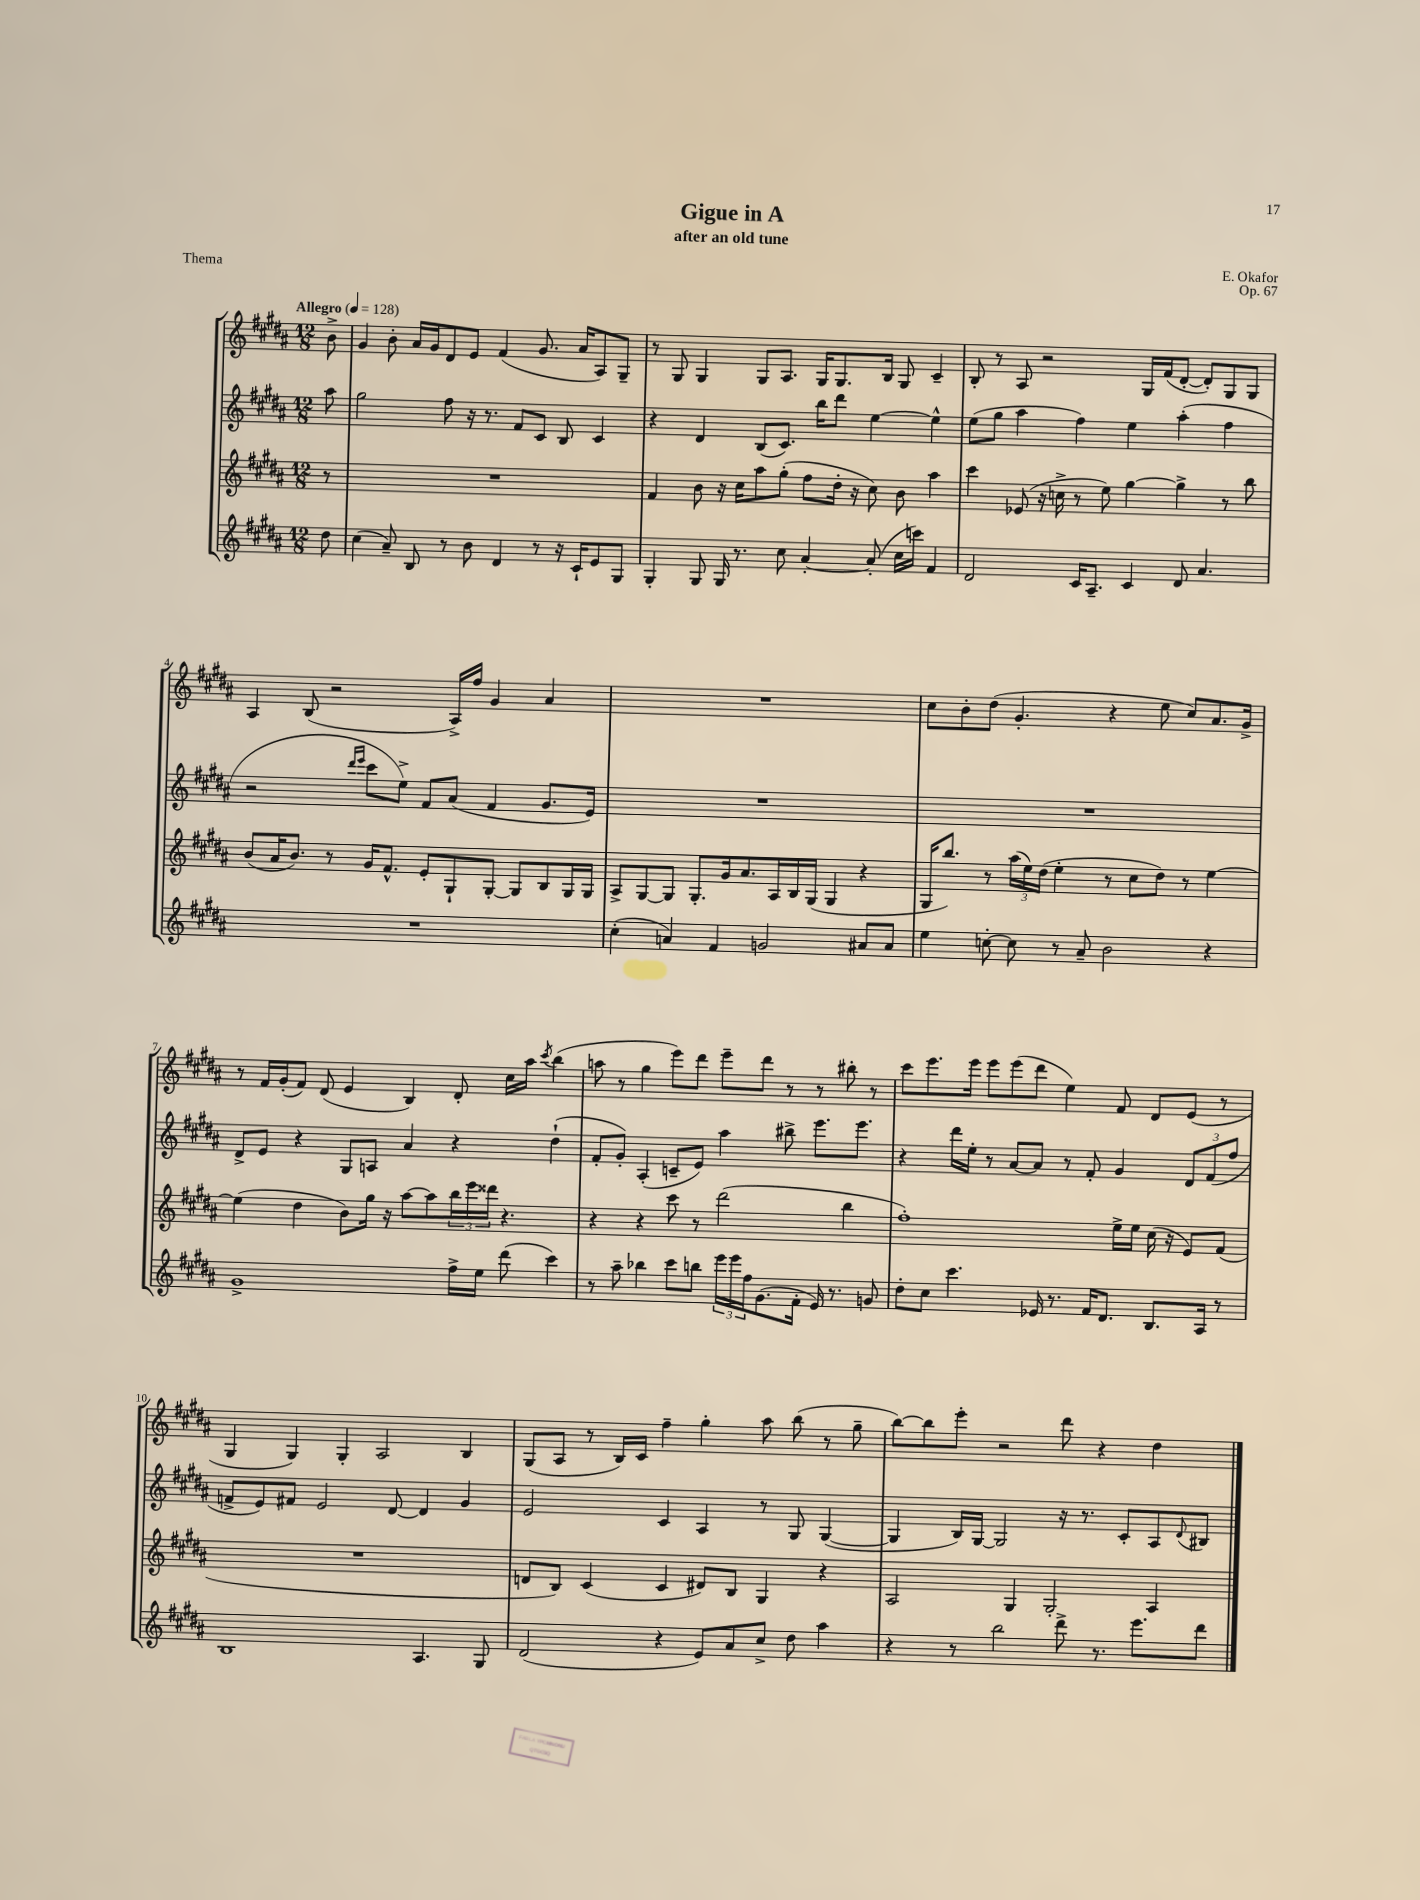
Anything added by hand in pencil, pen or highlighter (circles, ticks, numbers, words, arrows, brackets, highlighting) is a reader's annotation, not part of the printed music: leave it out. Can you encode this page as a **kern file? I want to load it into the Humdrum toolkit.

**kern	**kern	**kern	**kern
*part4	*part3	*part2	*part1
*staff4	*staff3	*staff2	*staff1
*clefG2	*clefG2	*clefG2	*clefG2
*k[f#c#g#d#a#]	*k[f#c#g#d#a#]	*k[f#c#g#d#a#]	*k[f#c#g#d#a#]
*M12/8	*M12/8	*M12/8	*M12/8
*MM128	*MM128	*MM128	*MM128
=	=	=	=
!	!	!	!LO:TX:a:B:t=Allegro
8dd#\	8r	8aa#\	8b^\
=1	=1	=1	=1
(4cc#\	1.r	2gg#\	4g#/
8a#~/)	.	.	8b'\
8B/	.	.	16a#/LL
.	.	.	16g#/J
8r	.	8ff#\	8d#/
8b\	.	16r	8e/J
.	.	8.r	.
4d#/	.	.	(4f#/
.	.	8f#/L	.
8r	.	8c#/J	8.g#/
16r	.	8B/	.
16c#`/KL	.	.	16a#/KL
8e/	.	4c#/	8A#/)
8G#/J	.	.	8G#~/J
=2	=2	=2	=2
4G#'/	4f#/	4r	8r
.	.	.	8G#/
8G#/	8b\	4d#/	4G#/
16G#/	16r	.	.
8.r	16cc#\KL	.	.
.	8aa#\	(8B/L	8G#/L
8cc#\	(8gg#'\J	8.c#/J)	8.A#/J
[4a#'/	8ff#\L	.	.
.	.	16bb\KL	16G#/KL
.	16dd#'\Jk	8ddd#\J	8.G#/
.	16r	.	.
(8a#'/]	8cc#\)	[4ee\	.
.	.	.	16B/Jk
16cc#\LL	8b\	.	8G#/
16cccn\JJ)	.	.	.
4f#/	4aa#\	4ee^^\]	4c#~/
=3	=3	=3	=3
2d#/	4ccc#\	(8ee\L	8B'/
.	.	8gg#\J	8r
.	(8e-X/	4aa#\	8A#/
.	16r	.	2r
.	16ccn^\	.	.
16c#/KL	8r	4ff#\)	.
8.A#~/J	.	.	.
.	8ee\)	.	.
4c#/	[4gg#\	4ee\	.
.	.	.	16G#/LL
.	.	.	(16f#/J
8d#/	4gg#^\]	(4aa#'\	[8d#'/J
4.a#/	.	.	8d#'/L])
.	8r	4ff#\	8G#/
.	8bb\	.	8G#/J
!!LO:LB:g=z
=4	=4	=4	=4
1.r	(8b/L	2r	4A#/
.	16a#/K	.	.
.	8.b/J)	.	.
.	.	.	(8B/
.	8r	.	2r
.	.	16qqddd#/LL	.
.	.	16qqeee/JJ	.
.	16g#/KL	8ccc#\L	.
.	8.f#^^/J	.	.
.	.	8ee^\J)	.
.	8e'/L	8f#/L	.
.	8G#`/	(8a#/J	16A#^/LL)
.	.	.	16ff#/JJ
.	[8G#'/J	4f#/	4g#/
.	8G#/L]	.	.
.	8B/	8.g#/L	4a#/
.	16G#/L	.	.
.	16G#/JJ	16e/Jk)	.
=5	=5	=5	=5
(4cc#'\	8A#^/L	1.r	1.r
.	[8G#/	.	.
4an/)	8G#/J]	.	.
.	8.G#'/L	.	.
4f#/	.	.	.
.	16g#/k	.	.
.	8.a#/	.	.
2gn/	.	.	.
.	16A#/L	.	.
.	16B/	.	.
.	(16G#/JJ	.	.
.	4G#/	.	.
8a#X/L	4r	.	.
8a#/J	.	.	.
=6	=6	=6	=6
4ee\	16G#/KL	1.r	8cc#\L
.	8.bb/J)	.	.
.	.	.	8b'\
[8ccn'\	8r	.	(8dd#\J
8cc\]	(24aa#\LL	.	4.g#'/
.	24ee\)	.	.
.	(24dd#\JJ	.	.
8r	4ee'\	.	.
8a#~/	.	.	.
2b\	8r	.	4r
.	8cc#\L	.	.
.	8dd#\J)	.	8ee\
.	8r	.	8cc#/L)
4r	[4ee\	.	8.a#/
.	.	.	16g#^/Jk
!!LO:LB:g=z
=7	=7	=7	=7
1g#^	(4ee\]	8d#^/L	8r
.	.	8e/J	16f#/LL
.	.	.	(16g#'/J
.	4dd#\	4r	8f#/J)
.	.	.	(8d#/
.	8b\L)	8G#/L	4e/
.	16gg#\Jk	8An/J	.
.	16r	.	.
.	[8aa#\L	4a#/	4B/)
.	8aa#\]	.	.
16ff#^\LL	24bb\L	4r	8d#'/
.	24eee\	.	.
16ee\JJ	.	.	.
.	24ddd##X\JJ	.	.
(8ddd#\	4.r	.	16cc#\LL
.	.	.	16aa#\JJ
.	.	.	8qccc#/
4ccc#\)	.	(4dd#`\	(4bb\
=8	=8	=8	=8
8r	4r	8f#'/L	8aan\
8aa#~\	.	8g#'/J)	8r
4bb-X\	4r	(4A#'/	4gg#\
8ccc#\L	8ccc#\	8cn~/L	8eee\L)
8bbn\J	8r	8e/J)	8ddd#\J
24eee\LL	(2ddd#\	4aa#\	8eee~\L
24eee\	.	.	.
24ff#\J	.	.	.
(8.g#\	.	.	8ddd#\J
.	.	8bb#X^\	8r
16f#'\Jk	.	.	.
16e/)	.	8.eee\L	8r
8.r	.	.	.
.	4bb\	.	8bb#X'\
.	.	8.eee\J	.
8gn/	.	.	8r
=9	=9	=9	=9
8dd#'\L	1ff#')	4r	8ccc#\L
8cc#\J	.	.	8.eee\
4.ccc#\	.	16ddd#\LL	.
.	.	16ee'\JJ	16eee\Jk
.	.	8r	8eee\L
.	.	[8a#/L	(8eee\
16e-X/	.	8a#/J]	8ddd#\J
8.r	.	.	.
.	.	8r	4ee\)
16f#/KL	.	8f#'/	.
8.d#/J	.	.	.
.	16ee^\LL	4g#/	8f#/
.	16ee\JJ	.	.
8.B/L	(16cc#\	.	8d#/L
.	16r	.	.
.	8e/L)	12d#/L	(8e/J
16A#/Jk	.	.	.
.	.	(12f#/	.
8r	(8f#/J	.	8r
.	.	12ff#/J	.
!!LO:LB:g=z
=10	=10	=10	=10
1B	1.r	8fn^/L	4G#/
.	.	8e/)	.
.	.	8f#X/J	4G#/)
.	.	2e/	.
.	.	.	4G#'/
.	.	.	2A#/
.	.	[8d#/	.
4.A#/	.	4d#/]	.
.	.	4g#/	4B/
8G#/	.	.	.
=11	=11	=11	=11
(2d#/	8dn/L	2e/	(8G#/L
.	8B/J)	.	8A#/J
.	(4c#/	.	8r
.	.	.	16B/LL)
.	.	.	16c#/JJ
4r	4c#/	4c#/	4ff#~\
8e/L)	8d#X/L)	4A#/	4gg#'\
8a#/	8B/J	.	.
8cc#^/J	4G#/	8r	8aa#\
8dd#\	.	8G#/	(8bb\
4aa#\	4r	([4G#/	8r
.	.	.	8gg#~\
=12	=12	=12	=12
4r	2A#/	4G#/]	[8bb\L)
.	.	.	8bb\]
8r	.	16B/LL)	8eee'\J
.	.	[16G#/JJ	.
2bb\	.	2G#/]	2r
.	4G#/	.	.
.	2G#'/	.	.
8ddd#^\	.	16r	8ddd#\
.	.	8.r	.
8.r	.	.	4r
.	.	8c#'/L	.
8.eee\L	.	.	.
.	4A#/	8A#/	4dd#\
.	.	8qqd#/	.
8ddd#\J	.	8B#X/J	.
==	==	==	==
*-	*-	*-	*-
